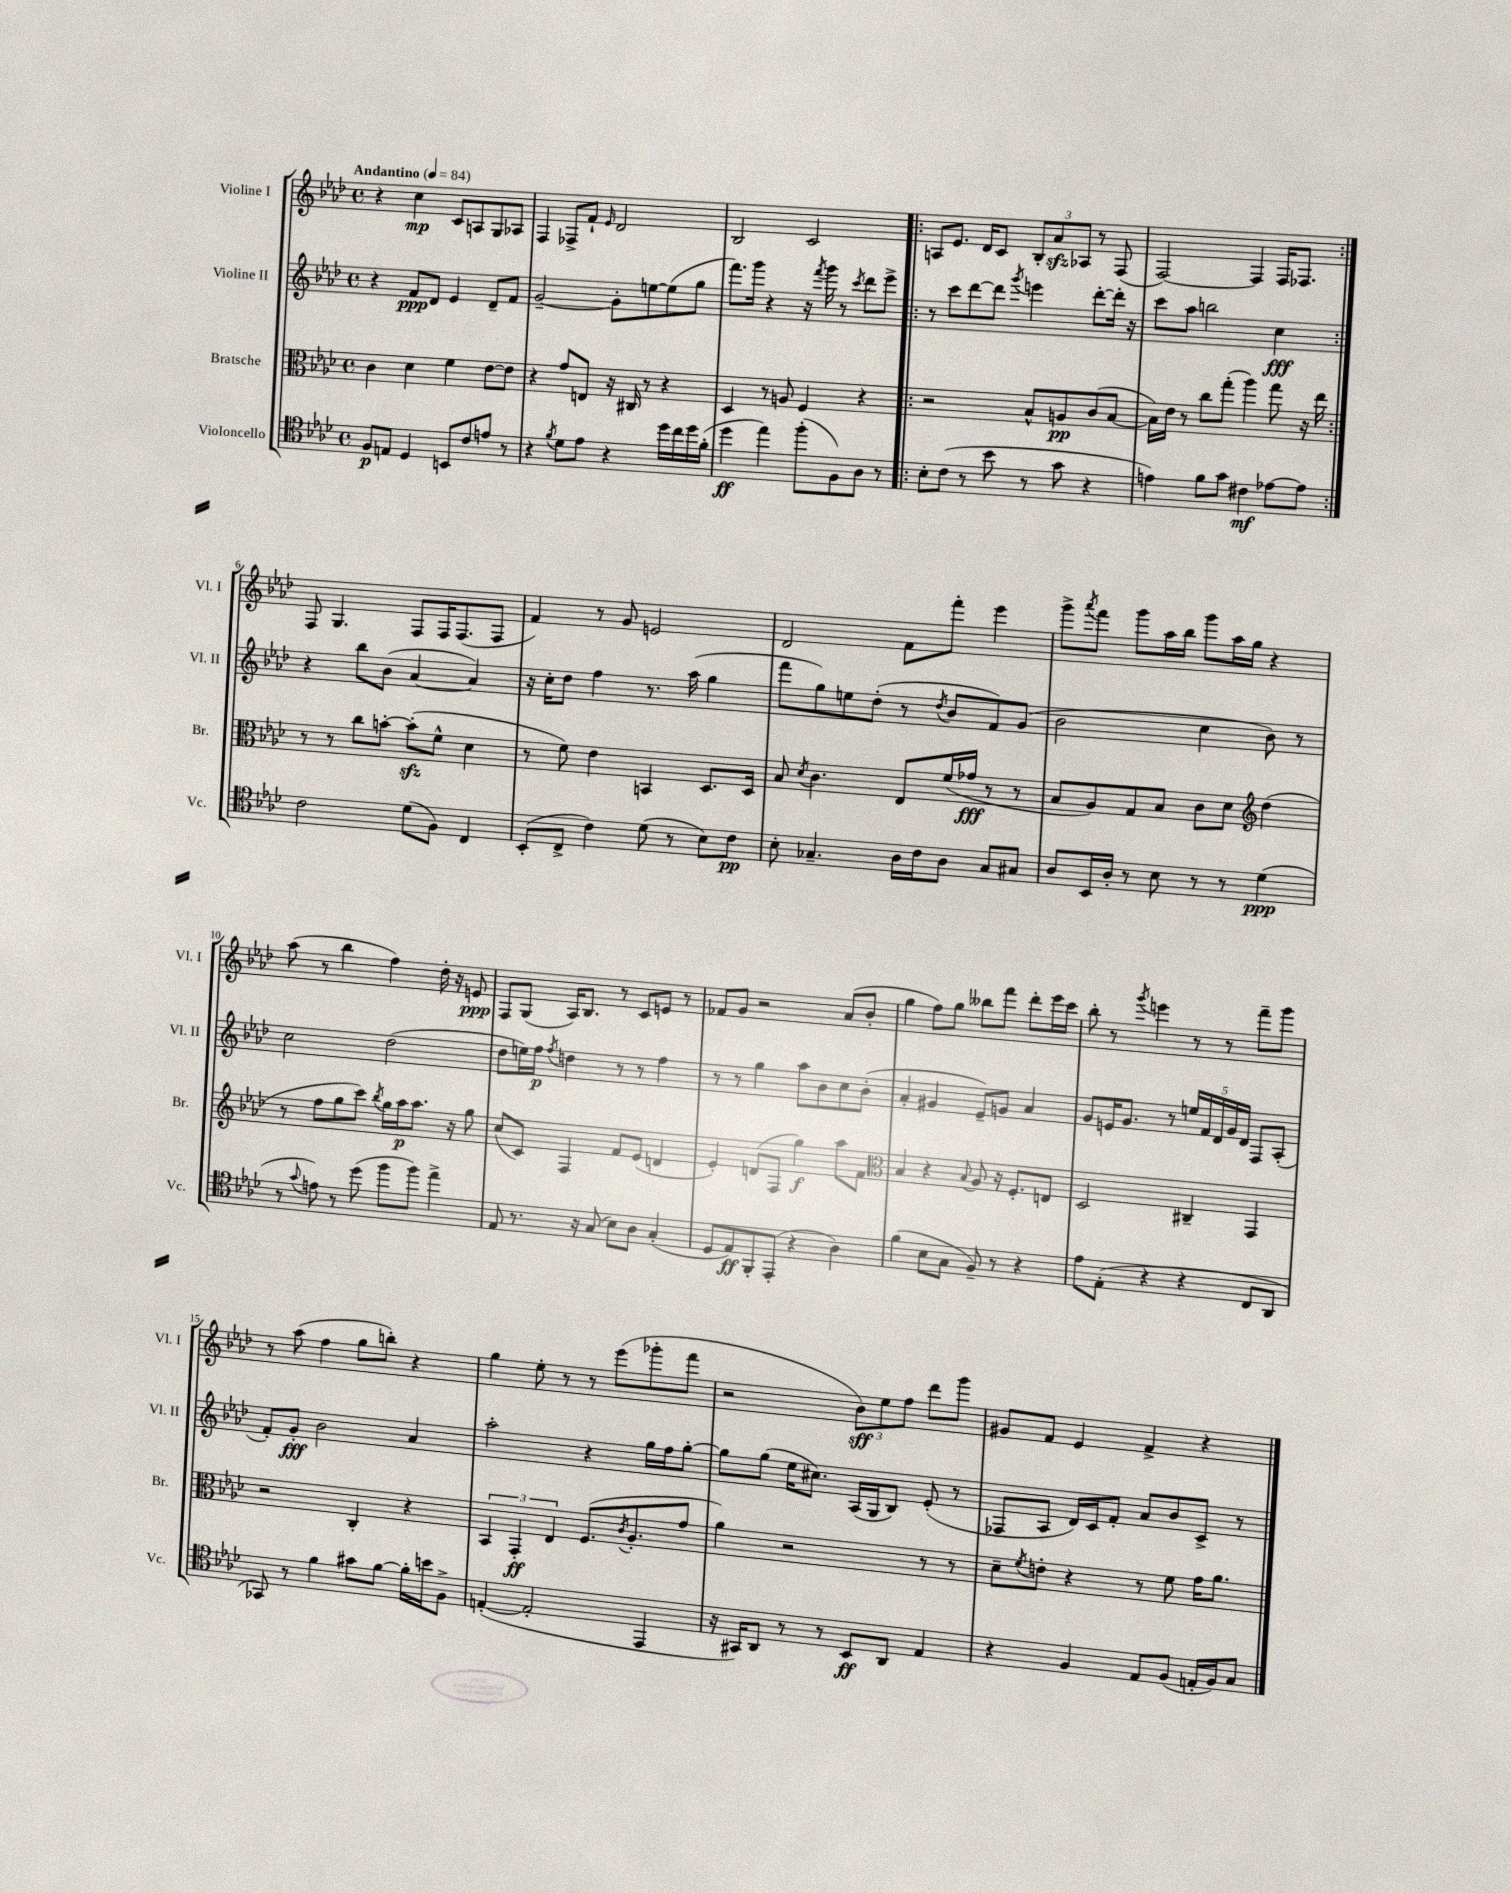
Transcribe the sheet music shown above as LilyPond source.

<<
\new StaffGroup <<
\new Staff = "s0" \with { instrumentName = "Violine I" shortInstrumentName = "Vl. I" } {
    \clef treble \key aes \major \defaultTimeSignature \time 4/4 \tempo "Andantino" 4 = 84
    r4 c''4\mp c'8 a8 g8 aes8 |
    f4 fes8-> f'8-! \grace { ees'16 } des'2 |
    bes2 c'2 |
    \repeat volta 2 { a8 ees'8. des'16 c'8 \tuplet 3/2 { bes8-. aes'8\sfz aes8 } r8 f8( |
    f2~) f4 f16 fes8. | }
    f8 g4. f8 f16 f8.( f8 |
    f'4) r8 g'8 e'2 |
    des'2 f'8 f'''8-. ees'''4 |
    g'''8-> \acciaccatura { aes'''8 } f'''8 g'''8 aes''16 bes''16 g'''8 aes''16 g''16 r4 |
    aes''8( r8 bes''4 f''4) des''16-. r16 e'8\ppp |
    f8 g8( aes16) bes8. r8 c'8 e'8 r8 |
    fes'8 g'8 r2 aes'8( bes'8-. |
    g''4 f''8) g''8 beses''8 f'''8 des'''8-. ees'''16 c'''16 |
    bes''8-. r8 \acciaccatura { g'''8 } e'''4 r8 r8 f'''8-- g'''8 |
    r8 aes''8( f''4 g''8 b''8-.) r4 |
    g''4 ees''8-. r8 r8 ees'''8( ges'''8-. f'''8 |
    r2 \tuplet 3/2 { bes'8\sff) ees''8 f''8 } des'''8 g'''8 |
    gis'8 f'8 ees'4 f'4-> r4 \bar "|." |
}
\new Staff = "s1" \with { instrumentName = "Violine II" shortInstrumentName = "Vl. II" } {
    \clef treble \key aes \major \defaultTimeSignature \time 4/4
    r4 f'8\ppp des'8 ees'4 des'8-- f'8 |
    g'2~-- g'8-. e''8~ e''8( g''8 |
    f'''8.) g'''16 r4 r16 \acciaccatura { f'''8 } g'''16 r8 \acciaccatura { c'''8 } des'''8 ees'''8-> |
    \repeat volta 2 { r8 c'''8 des'''8~ des'''8 \acciaccatura { g'''8 } e'''4 des'''8~-. des'''16-. r16 |
    c'''8 aes''8 b''2 c''4\fff | }
    r4 bes''8 bes'8( aes'4~ aes'4) |
    r16 c''16-. des''8 f''4 r8. aes''16( g''4 |
    f'''8 g''8) e''8 des''8-.( r8 \acciaccatura { des''8 } bes'8 f'8) g'8( |
    bes'2 c''4 bes'8) r8 |
    c''2 des''2( |
    des''8 e''16) f''16\p \acciaccatura { f''8 } d''4 r8 r8 f''4 |
    r8 r8 g''4 aes''8 bes'8 c''8 bes'8-.( |
    aes'4-. gis'4 ees'8--) g'8 aes'4 |
    g'8 e'16 g'8. r8 \tuplet 5/4 { e''16 f'16 des'16 g'16 des'16 } f8 aes8-.( |
    f'8-.) g'8-.\fff bes'2 aes'4 |
    aes''2-. r4 g''16 f''16 g''8~-. |
    g''8 g''8( ees''16 cis''8.) aes16( g16 bes8) ees'8-.( r8 |
    fes8 aes8 des'16) c'16 f'8-. aes'8 bes'8 c'8-> r8 \bar "|." |
}
\new Staff = "s2" \with { instrumentName = "Bratsche" shortInstrumentName = "Br." } {
    \clef alto \key aes \major \defaultTimeSignature \time 4/4
    c'4 des'4 f'4 ees'8~ ees'8 |
    r4 g'8 e8 r16 cis16 r8 r4 |
    des4 r8 a8 f4 r4 |
    \repeat volta 2 { r2 bes8-^ a8\pp c'8( bes8~ |
    bes16) ees'16 r8 c''8 g''8-.( aes''4) g''8 r16 ees''16 | }
    r8 r8 c''8 b'8~-. b'8-.\sfz( f'8-^ des'4 |
    r8 f'8) ees'4 b,4 des8. des16 |
    bes8 \acciaccatura { des'8 } c'4. ees8 f'16( ges'16\fff r8 r8 |
    bes8 aes8) g8 bes8 c'8 des'8 \clef treble des''4( |
    r8 f''8 g''8 c'''8) \acciaccatura { bes''8 } g''16 aes''16\p aes''8. r16 g''8 |
    c''8( c'8) f4 f'8 ees'8( d'4 |
    ees'4-.) d'8( f8 g''4\f) aes''8 f'8 |
    \clef alto bes4 r4 \appoggiatura { bes8 } aes8 r16 f8.-. e8 |
    des2 cis4-- g,4 |
    r2 c4-. r4 |
    \tuplet 3/2 { bes,4 g,4-.\ff ees4 } f8.( \acciaccatura { c'8 } aes8.-. g'8 |
    aes'4) r2 r8 r8 |
    des'8-- \acciaccatura { f'8 } e'8-. r4 r8 f'8 g'16 aes'8. \bar "|." |
}
\new Staff = "s3" \with { instrumentName = "Violoncello" shortInstrumentName = "Vc." } {
    \clef tenor \key aes \major \defaultTimeSignature \time 4/4
    f8\p e8 des4 b,8 c'8 e'8 r8 |
    r4 \acciaccatura { f'8 } des'8 ees'8 r4 des''16 c''16 des''16 f'16-.( |
    des''4\ff ees''4) f''8-.( f8) aes8 r8 |
    \repeat volta 2 { bes8-. c'8( r8 bes'8 r8 g'8 r4 |
    e'4) f'8 g'8 cis'4\mf ees'8~ ees'8 | }
    c'2 des'8( f8) c4 |
    bes,8-.( c8-> c'4) des'8( r8 bes8) c'8\pp |
    bes8-. ges4.-- aes16 c'16 aes8 ges8 gis8 |
    aes8 bes,16 aes16-. r8 bes8 r8 r8 des'4\ppp( |
    r8 \appoggiatura { g'8 } e'8) r8 des''8( f''8 f''8) ees''4-> |
    ees8 r8. r16 g8( bes8) aes8 g4-.( |
    des8 ees8\ff) f,8-. ees,8-.( r4 aes4) |
    f'4( bes8 g8 f8--) r8 r4 |
    ees'8 ees8-.( r4 r4 c8 aes,8 |
    ges,8) r8 f'4 gis'8 f'8~ f'16-. b'16 f8-> |
    e4~-.( e2-. ees,4 |
    r16 gis,16) aes,8 r8 r8 bes,8\ff aes,8 ees4 |
    r4 f4 ees8 f8( e16-. f16) g8 \bar "|." |
}
>>
>>
